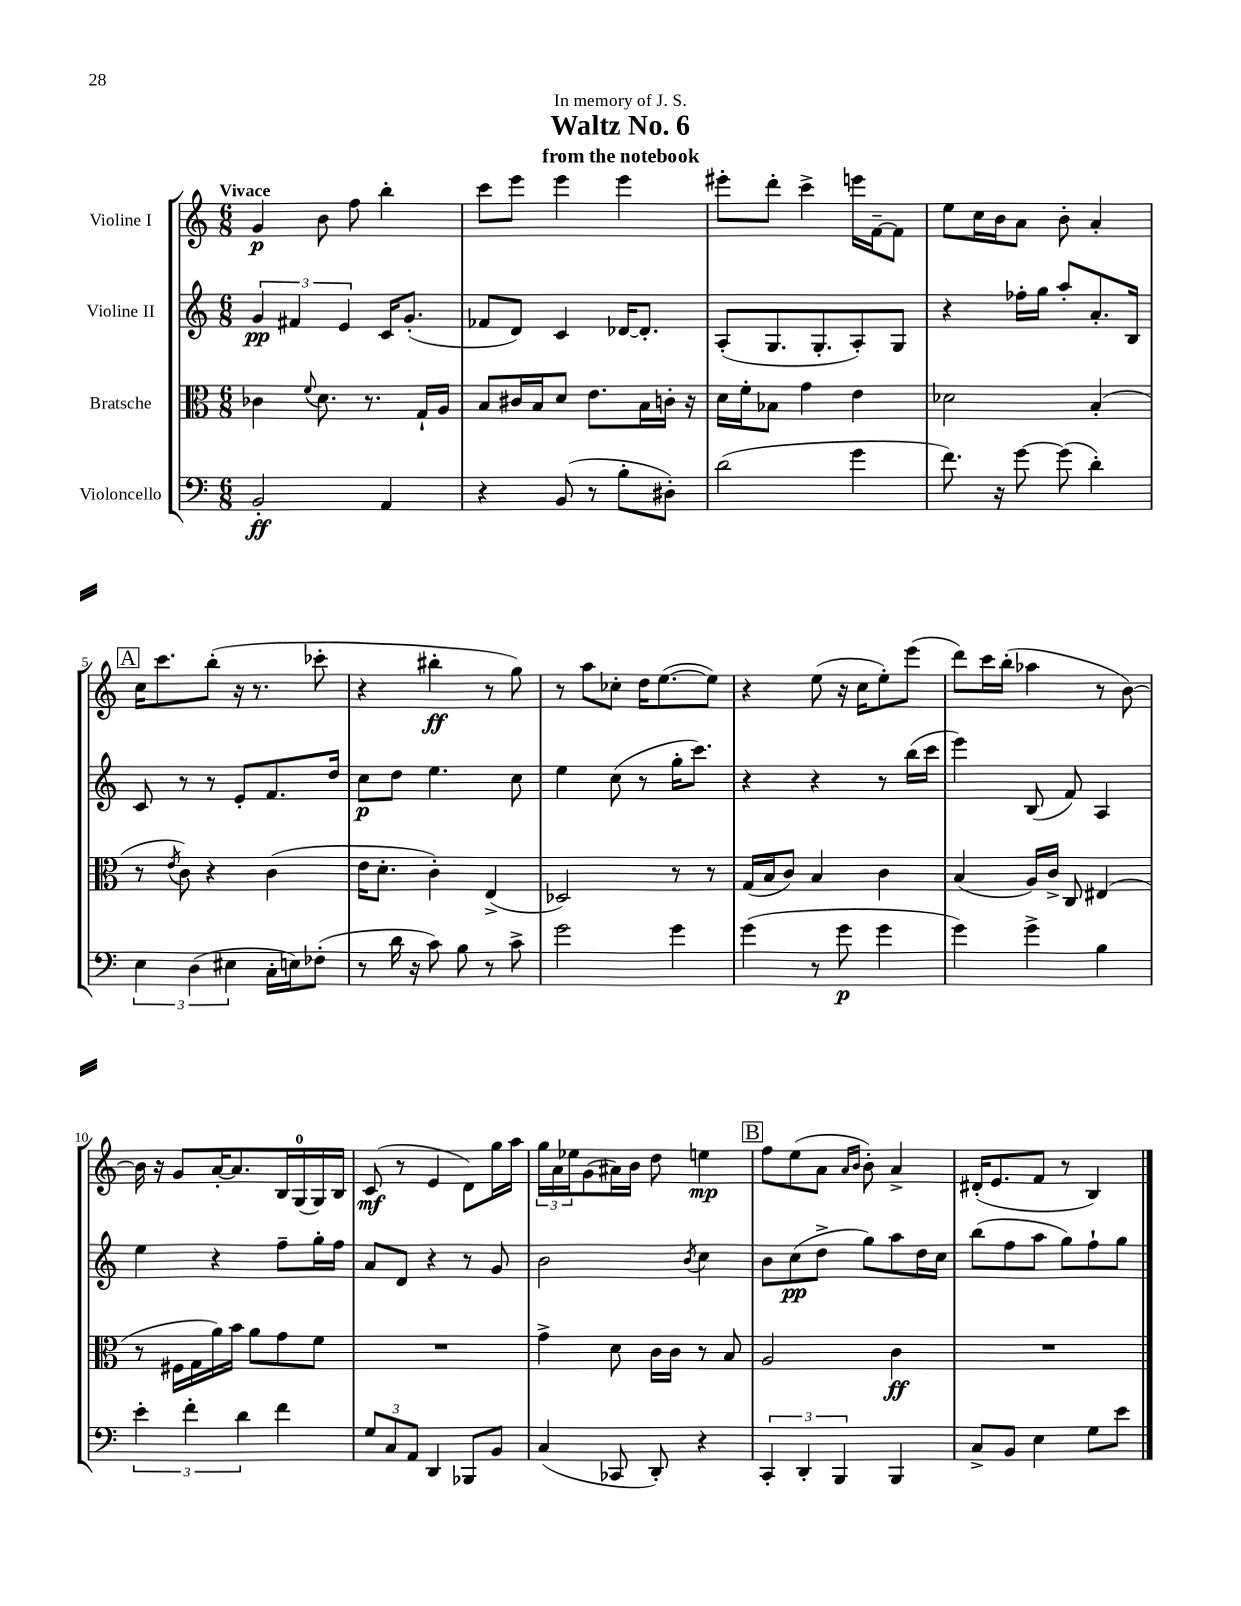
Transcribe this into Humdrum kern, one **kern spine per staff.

**kern	**dynam	**kern	**dynam	**kern	**dynam	**kern	**dynam
*part4	*part4	*part3	*part3	*part2	*part2	*part1	*part1
*staff4	*staff4	*staff3	*staff3	*staff2	*staff2	*staff1	*staff1
*I"Violoncello	*	*I"Bratsche	*	*I"Violine II	*	*I"Violine I	*
*clefF4	*	*clefC3	*	*clefG2	*	*clefG2	*
*k[]	*	*k[]	*	*k[]	*	*k[]	*
*M6/8	*	*M6/8	*	*M6/8	*	*M6/8	*
=1	=1	=1	=1	=1	=1	=1	=1
!	!	!	!	!	!	!LO:TX:a:B:t=Vivace	!
2BB'/	ff	4c-X\	.	6g/	pp	4g/	p
.	.	.	.	6f#X/	.	.	.
.	.	8qqf/	.	.	.	.	.
.	.	8.d\	.	.	.	8b\	.
.	.	.	.	6e/	.	.	.
.	.	.	.	.	.	8ff\	.
.	.	8.r	.	.	.	.	.
4AA/	.	.	.	16c/KL	.	4bb'\	.
.	.	.	.	(8.g'/J	.	.	.
.	.	16G`/LL	.	.	.	.	.
.	.	16A/JJ	.	.	.	.	.
=2	=2	=2	=2	=2	=2	=2	=2
4r	.	8B/L	.	8f-X/L	.	8ccc\L	.
.	.	16c#X/L	.	8d/J)	.	8eee\J	.
.	.	16B/J	.	.	.	.	.
(8BB/	.	8d/J	.	4c/	.	4eee\	.
8r	.	8.e\L	.	.	.	.	.
8B'\L	.	.	.	[16d-X/KL	.	4eee\	.
.	.	16B\L	.	8.d-'/J]	.	.	.
8D#X'\J)	.	16cn'\JJ	.	.	.	.	.
.	.	16r	.	.	.	.	.
=3	=3	=3	=3	=3	=3	=3	=3
(2d\	.	16d\LL	.	(8A'/L	.	8eee#X'\L	.
.	.	16f'\J	.	.	.	.	.
.	.	8B-X\J	.	8.G/	.	8ddd'\J	.
.	.	4g\	.	.	.	4ccc^\	.
.	.	.	.	8.G'/	.	.	.
4g\	.	4e\	.	8A'/)	.	16eeen\LL	.
.	.	.	.	.	.	[16f~\J	.
.	.	.	.	8G/J	.	8f\J]	.
=4	=4	=4	=4	=4	=4	=4	=4
8.f\)	.	2d-X\	.	4r	.	8ee\L	.
.	.	.	.	.	.	16cc\L	.
16r	.	.	.	.	.	16b\J	.
[8g\	.	.	.	16ff-X'\LL	.	8a\J	.
.	.	.	.	16gg\JJ	.	.	.
(8g\]	.	.	.	8aa'/L	.	8b'\	.
4d'\)	.	(4B'/	.	8.a'/	.	4a'/	.
.	.	.	.	16B/Jk	.	.	.
!!LO:LB:g=z
!!LO:REH:place=s1:t=A
=5	=5	=5	=5	=5	=5	=5	=5
6E\	.	8r	.	8c/	.	16cc\KL	.
.	.	.	.	.	.	8.ccc\	.
.	.	8qe/	.	.	.	.	.
.	.	8c\)	.	8r	.	.	.
(6D\	.	.	.	.	.	.	.
.	.	4r	.	8r	.	(8bb'\J	.
6E#X\	.	.	.	.	.	.	.
.	.	.	.	8e'/L	.	16r	.
.	.	.	.	.	.	8.r	.
16C'\LL	.	(4c\	.	8.f/	.	.	.
16En\J)	.	.	.	.	.	.	.
(8F-X'\J	.	.	.	.	.	8ccc-X'\	.
.	.	.	.	16dd/Jk	.	.	.
=6	=6	=6	=6	=6	=6	=6	=6
8r	.	16e\KL	.	8cc\L	p	4r	.
.	.	8.d'\J	.	.	.	.	.
16d\	.	.	.	8dd\J	.	.	.
16r	.	.	.	.	.	.	.
8c\)	.	4c'\)	.	4.ee\	.	4bb#X'\	ff
8B\	.	.	.	.	.	.	.
8r	.	(4E^/	.	.	.	8r	.
8c^\	.	.	.	8cc\	.	8gg\)	.
=7	=7	=7	=7	=7	=7	=7	=7
2g\	.	2D-X/)	.	4ee\	.	8r	.
.	.	.	.	.	.	8aa\L	.
.	.	.	.	(8cc\	.	8cc-X'\J	.
.	.	.	.	8r	.	16dd\KL	.
.	.	.	.	.	.	([8.ee\	.
4g\	.	8r	.	16gg'\KL	.	.	.
.	.	.	.	8.ccc\J)	.	.	.
.	.	8r	.	.	.	8ee\J])	.
=8	=8	=8	=8	=8	=8	=8	=8
(4g\	.	(16G/LL	.	4r	.	4r	.
.	.	16B/J	.	.	.	.	.
.	.	8c/J)	.	.	.	.	.
8r	.	4B/	.	4r	.	(8ee\	.
8g\	p	.	.	.	.	16r	.
.	.	.	.	.	.	16cc\KL	.
4g\	.	4c\	.	8r	.	8ee'\)	.
.	.	.	.	(16bb\LL	.	(8eee\J	.
.	.	.	.	16ccc\JJ	.	.	.
=9	=9	=9	=9	=9	=9	=9	=9
4g\)	.	(4B/	.	4eee\)	.	8ddd\L)	.
.	.	.	.	.	.	16ccc\L	.
.	.	.	.	.	.	(16bb'\JJ	.
4g^\	.	16A/LL)	.	(8B/	.	4aa-X\	.
.	.	16c^/JJ	.	.	.	.	.
.	.	8C/	.	8f/)	.	.	.
4B\	.	(4E#X/	.	4A/	.	8r	.
.	.	.	.	.	.	[8b\)	.
!!LO:LB:g=z
=10	=10	=10	=10	=10	=10	=10	=10
6e'\	.	8r	.	4ee\	.	16b\]	.
.	.	.	.	.	.	16r	.
.	.	16F#X\LL	.	.	.	8g/L	.
6f'\	.	.	.	.	.	.	.
.	.	16G\	.	.	.	.	.
.	.	16a\)	.	4r	.	[16a'/K	.
.	.	16b\JJ	.	.	.	8.a/]	.
6d\	.	.	.	.	.	.	.
.	.	8a\L	.	.	.	.	.
4f\	.	8g\	.	8ff~\L	.	16B/L	.
.	.	.	.	.	.	(16G/	.
.	.	8f\J	.	16gg'\L	.	16G/)	.
.	.	.	.	16ff\JJ	.	16B/JJ	.
=11	=11	=11	=11	=11	=11	=11	=11
12G/L	.	2.r	.	8a/L	.	(8c/	mf
12C/	.	.	.	.	.	.	.
.	.	.	.	8d/J	.	8r	.
12AA/J	.	.	.	.	.	.	.
4DD/	.	.	.	4r	.	4e/	.
8BBB-X/L	.	.	.	8r	.	8d\L)	.
8BB/J	.	.	.	8g/	.	16gg\L	.
.	.	.	.	.	.	16aa\JJ	.
=12	=12	=12	=12	=12	=12	=12	=12
(4C/	.	4g^\	.	2b\	.	24gg\LL	.
.	.	.	.	.	.	24a\	.
.	.	.	.	.	.	24ee-X\J	.
.	.	.	.	.	.	(8g\	.
8CC-X/	.	8d\	.	.	.	16a#X\L)	.
.	.	.	.	.	.	16b\JJ	.
8DD'/)	.	16c\LL	.	.	.	8dd\	.
.	.	16c\JJ	.	.	.	.	.
.	.	.	.	8qb/	.	.	.
4r	.	8r	.	4cc\	.	4een\	mp
.	.	8B/	.	.	.	.	.
!!LO:REH:place=s1:t=B
=13	=13	=13	=13	=13	=13	=13	=13
6CC'/	.	2A/	.	8b\L	.	8ff\L	.
.	.	.	.	(8cc\	pp	(8ee\	.
6DD'/	.	.	.	.	.	.	.
.	.	.	.	8dd^\J	.	8a\J	.
6BBB/	.	.	.	.	.	.	.
.	.	.	.	.	.	16qqa/LL	.
.	.	.	.	.	.	16qqb/JJ	.
.	.	.	.	8gg\L)	.	8b'\)	.
4BBB/	.	4c\	ff	8aa\	.	4a^/	.
.	.	.	.	16dd\L	.	.	.
.	.	.	.	16cc\JJ	.	.	.
=14	=14	=14	=14	=14	=14	=14	=14
8C^/L	.	2.r	.	(8bb\L	.	(16d#X'/KL	.
.	.	.	.	.	.	8.e/	.
8BB/J	.	.	.	8ff\	.	.	.
4E\	.	.	.	8aa\J	.	8f/J	.
.	.	.	.	8gg\L)	.	8r	.
8G\L	.	.	.	8ff`\	.	4B/)	.
8e\J	.	.	.	8gg\J	.	.	.
==	==	==	==	==	==	==	==
*-	*-	*-	*-	*-	*-	*-	*-
